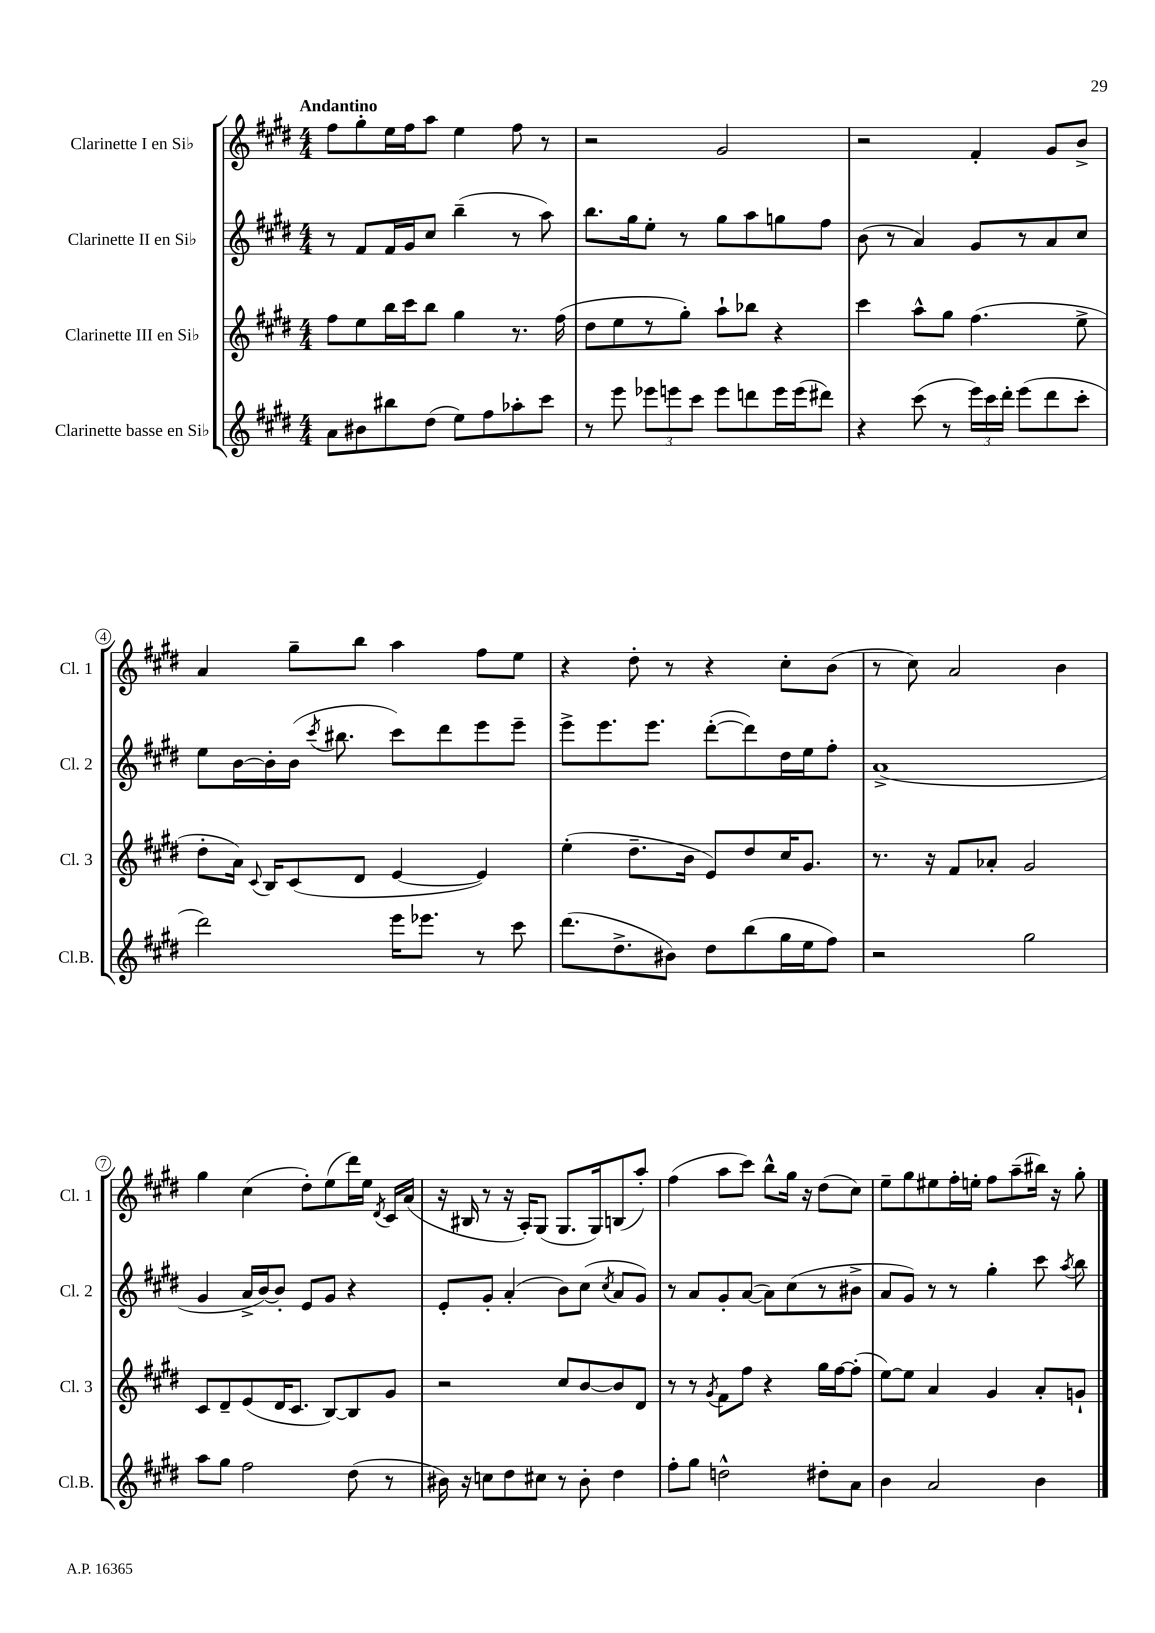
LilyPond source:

<<
\new StaffGroup <<
\new Staff = "s0" \with { instrumentName = "Clarinette I en Sib" shortInstrumentName = "Cl. 1" } {
    \clef treble \key e \major \numericTimeSignature \time 4/4 \tempo "Andantino"
    \autoBeamOff fis''8[ gis''8-. e''16 fis''16 a''8] e''4 fis''8 r8 |
    r2 gis'2 |
    r2 fis'4-. gis'8[ b'8]-> |
    a'4 gis''8[-- b''8] a''4 fis''8[ e''8] |
    r4 dis''8-. r8 r4 cis''8[-. b'8]( |
    r8 cis''8) a'2 b'4 |
    gis''4 cis''4( dis''8[-.) e''8( dis'''16) e''16] \acciaccatura { dis'8 } cis'16[ a'16]( |
    r16 bis16 r8 r16 a16[-.) gis8]( gis8.[ gis16) b8( a''8]-.) |
    fis''4( a''8[ cis'''8]) b''8[-^ gis''16] r16 dis''8[( cis''8]) |
    e''8[-- gis''8 eis''8 fis''16-. e''16]-. fis''8[ a''8--( bis''16]) r16 gis''8-. \bar "|." |
}
\new Staff = "s1" \with { instrumentName = "Clarinette II en Sib" shortInstrumentName = "Cl. 2" } {
    \clef treble \key e \major \numericTimeSignature \time 4/4
    \autoBeamOff r8 fis'8[ fis'16 gis'16 cis''8] b''4--( r8 a''8) |
    b''8.[ gis''16 e''8]-. r8 gis''8[ a''8 g''8 fis''8] |
    b'8( r8 a'4) gis'8[ r8 a'8 cis''8] |
    e''8[ b'16~ b'16-. b'16]( \acciaccatura { cis'''8 } bis''8. cis'''8[) dis'''8 e'''8 e'''8]-- |
    e'''8[-> e'''8. e'''8.] dis'''8[~-.( dis'''8) dis''16 e''16 fis''8]-. |
    a'1->( |
    gis'4 a'16[-> b'16~) b'8]-. e'8[ gis'8] r4 |
    e'8[-. gis'8]-. a'4-.( b'8[) cis''8]( \acciaccatura { cis''8 } a'8[ gis'8]) |
    r8 a'8[ gis'8-. a'8]~( a'8[) cis''8( r8 bis'8]-> |
    a'8[ gis'8]) r8 r8 gis''4-. cis'''8 \acciaccatura { a''8 } b''8 \bar "|." |
}
\new Staff = "s2" \with { instrumentName = "Clarinette III en Sib" shortInstrumentName = "Cl. 3" } {
    \clef treble \key e \major \numericTimeSignature \time 4/4
    \autoBeamOff fis''8[ e''8 b''16 cis'''16 b''8] gis''4 r8. fis''16( |
    dis''8[ e''8 r8 gis''8]-.) a''8[-! bes''8] r4 |
    cis'''4 a''8[-^ gis''8] fis''4.( e''8-> |
    dis''8[-. a'16]) \appoggiatura { cis'8 } b16[ cis'8( dis'8] e'4~ e'4) |
    e''4-.( dis''8.[-- b'16] e'8[) dis''8 cis''16 gis'8.] |
    r8. r16 fis'8[ aes'8]-. gis'2 |
    cis'8[ dis'8-- e'8( dis'16 cis'8.] b8[~) b8 gis'8] |
    r2 cis''8[ b'8~ b'8 dis'8] |
    r8 r8 \acciaccatura { gis'8 } fis'8[ fis''8] r4 gis''16[ fis''16~ fis''8]-.( |
    e''8[~) e''8] a'4 gis'4 a'8[-. g'8]-! \bar "|." |
}
\new Staff = "s3" \with { instrumentName = "Clarinette basse en Sib" shortInstrumentName = "Cl.B." } {
    \clef treble \key e \major \numericTimeSignature \time 4/4
    \autoBeamOff a'8[ bis'8 bis''8 dis''8]( e''8[) fis''8 aes''8-. cis'''8] |
    r8 e'''8 \tuplet 3/2 { ees'''8[ e'''8 cis'''8] } e'''8[ d'''8 e'''16 e'''16( dis'''8]) |
    r4 cis'''8( r8 \tuplet 3/2 { e'''16[) cis'''16 dis'''16]-. } e'''8[( dis'''8 cis'''8]-. |
    dis'''2) e'''16[ ees'''8.] r8 cis'''8 |
    dis'''8.[( dis''8.-> bis'8]) dis''8[ b''8( gis''16 e''16 fis''8]) |
    r2 gis''2 |
    a''8[ gis''8] fis''2 dis''8( r8 |
    bis'16) r16 c''8[ dis''8 cis''8] r8 bis'8-. dis''4 |
    fis''8[-. gis''8] d''2-^ dis''8[-. a'8] |
    b'4 a'2 b'4 \bar "|." |
}
>>
>>
\layout { \context { \Score \override BarNumber.stencil = #(make-stencil-circler 0.1 0.3 ly:text-interface::print) } }
